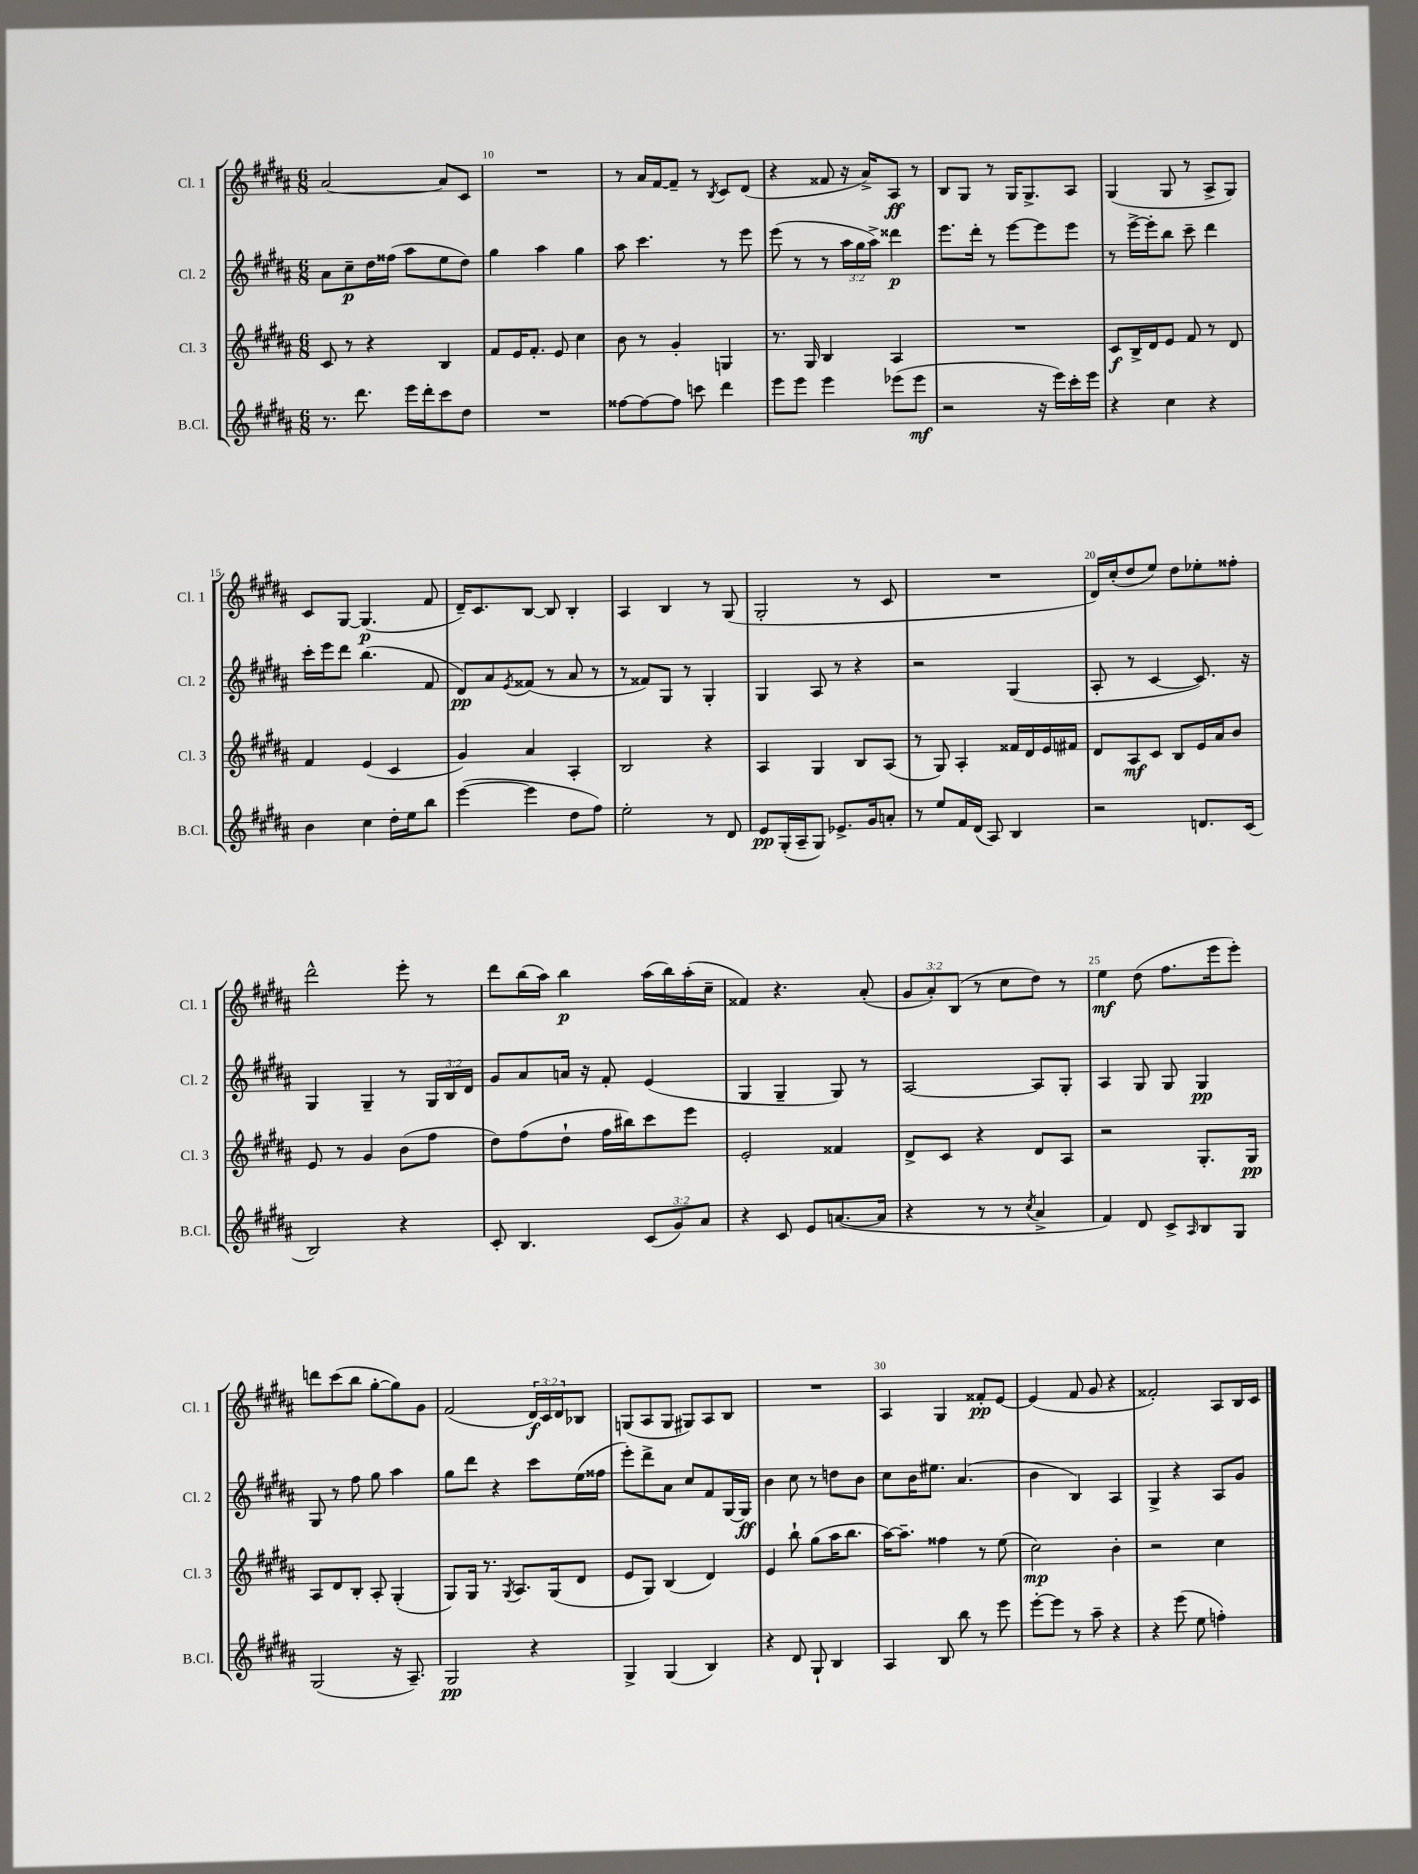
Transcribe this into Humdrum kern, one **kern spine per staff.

**kern	**dynam	**kern	**dynam	**kern	**dynam	**kern	**dynam
*part4	*part4	*part3	*part3	*part2	*part2	*part1	*part1
*staff4	*staff4	*staff3	*staff3	*staff2	*staff2	*staff1	*staff1
*I"B.Cl.	*	*I"Cl. 3	*	*I"Cl. 2	*	*I"Cl. 1	*
*I'B.Cl.	*	*I'Cl. 3	*	*I'Cl. 2	*	*I'Cl. 1	*
*clefG2	*	*clefG2	*	*clefG2	*	*clefG2	*
*k[f#c#g#d#a#]	*	*k[f#c#g#d#a#]	*	*k[f#c#g#d#a#]	*	*k[f#c#g#d#a#]	*
*M6/8	*	*M6/8	*	*M6/8	*	*M6/8	*
=9	=9	=9	=9	=9	=9	=9	=9
8.r	.	8c#/	.	8a#\L	.	[2a#/	.
.	.	8r	.	8cc#~\	p	.	.
8.ddd#\	.	.	.	.	.	.	.
.	.	4r	.	16dd#\L	.	.	.
.	.	.	.	(16ff##X\JJ	.	.	.
16eee\LL	.	.	.	8aa#\L	.	.	.
16ddd#'\J	.	.	.	.	.	.	.
8ccc#\	.	4B/	.	8ee\	.	8a#/L]	.
8dd#\J	.	.	.	8dd#\J)	.	8c#/J	.
=10	=10	=10	=10	=10	=10	=10	=10
2.r	.	8f#/L	.	4gg#\	.	2.r	.
.	.	16e/K	.	.	.	.	.
.	.	8.f#'/J	.	.	.	.	.
.	.	.	.	4aa#\	.	.	.
.	.	8e/	.	.	.	.	.
.	.	4cc#\	.	4gg#\	.	.	.
=11	=11	=11	=11	=11	=11	=11	=11
[8ff##X\L	.	8b\	.	8aa#\	.	8r	.
8ff##\_	.	8r	.	4.ccc#\	.	16a#/LL	.
.	.	.	.	.	.	[16f#/J	.
8ff##\J]	.	4g#'/	.	.	.	8f#~/J]	.
8cccn\	.	.	.	.	.	8r	.
.	.	.	.	.	.	8qB/	.
4ddd#\	.	4Gn/	.	8r	.	8c#/L	.
.	.	.	.	8eee\	.	(8d#/J	.
=12	=12	=12	=12	=12	=12	=12	=12
8eee\L	.	8.r	.	(8eee\	.	4r	.
8eee\J	.	.	.	8r	.	.	.
.	.	16G#/	.	.	.	.	.
4eee\	.	4B/	.	8r	.	8f##X/	.
.	.	.	.	24aa#\LL	.	16r	.
.	.	.	.	24gg#\	.	.	.
.	.	.	.	.	.	16a#^/KL)	.
.	.	.	.	24aa#^\JJ)	.	.	.
(8eee-X\L	.	4A#/	.	4ddd##X\	p	8A#/J	ff
8eee-\J	mf	.	.	.	.	8r	.
=13	=13	=13	=13	=13	=13	=13	=13
2r	.	2.r	.	8.eee\L	.	8B/L	.
.	.	.	.	.	.	8G#/J	.
.	.	.	.	16ddd#'\Jk	.	.	.
.	.	.	.	8r	.	8r	.
.	.	.	.	[8eee\L	.	16G#/KL	.
.	.	.	.	.	.	8.G#^/	.
16r	.	.	.	8eee\]	.	.	.
16eee\LL)	.	.	.	.	.	.	.
16ccc#'\	.	.	.	8eee\J	.	8A#/J	.
16eee\JJ	.	.	.	.	.	.	.
=14	=14	=14	=14	=14	=14	=14	=14
4r	.	8c#/L	f	8r	.	(4G#/	.
.	.	16B^/L	.	[16eee^\LL	.	.	.
.	.	16d#/J	.	16eee'\J]	.	.	.
4cc#\	.	8e/J	.	8bb\J	.	8G#/	.
.	.	8f#/	.	8ccc#~\	.	8r	.
4r	.	8r	.	4ddd#\	.	8A#^/L	.
.	.	8d#/	.	.	.	8G#/J)	.
!!LO:LB:g=z
=15	=15	=15	=15	=15	=15	=15	=15
4b\	.	4f#/	.	16ccc#'\LL	.	8c#/L	.
.	.	.	.	16eee\J	.	.	.
.	.	.	.	8ddd#\J	.	[8G#/J	.
4cc#\	.	(4e/	.	(4.bb\	.	(4.G#/]	p
16dd#'\LL	.	4c#/	.	.	.	.	.
16ee\J	.	.	.	.	.	.	.
8bb\J	.	.	.	8f#/	.	8f#/	.
=16	=16	=16	=16	=16	=16	=16	=16
([4eee\	.	4g#/)	.	8d#/L)	pp	16d#~/KL)	.
.	.	.	.	.	.	8.c#/	.
.	.	.	.	8a#/	.	.	.
.	.	.	.	8qe/	.	.	.
4eee\]	.	4a#/	.	(8f##X/J	.	[8B/J	.
.	.	.	.	8r	.	8B/]	.
8dd#\L	.	4A#'/	.	8a#/	.	4B'/	.
8ff#\J)	.	.	.	8r	.	.	.
=17	=17	=17	=17	=17	=17	=17	=17
2ee'\	.	2B/	.	8r	.	4A#/	.
.	.	.	.	8f##X/L)	.	.	.
.	.	.	.	8G#/J	.	4B/	.
.	.	.	.	8r	.	.	.
8r	.	4r	.	4G#'/	.	8r	.
8d#/	.	.	.	.	.	(8G#/	.
=18	=18	=18	=18	=18	=18	=18	=18
8e/L	pp	4A#/	.	4G#/	.	2G#'/	.
(16G#'/L	.	.	.	.	.	.	.
16A#~/J	.	.	.	.	.	.	.
8G#/J)	.	4G#/	.	8A#/	.	.	.
8.e-X^/L	.	.	.	8r	.	.	.
.	.	8B/L	.	4r	.	8r	.
16g#/k	.	.	.	.	.	.	.
8an'/J	.	(8A#/J	.	.	.	8c#/	.
=19	=19	=19	=19	=19	=19	=19	=19
8r	.	8r	.	2r	.	2.r	.
8ee/L	.	8G#/)	.	.	.	.	.
16f#/L	.	4A#'/	.	.	.	.	.
(16d#/JJ	.	.	.	.	.	.	.
8A#/)	.	.	.	.	.	.	.
4B/	.	16f##X/LL	.	(4G#/	.	.	.
.	.	16d#/	.	.	.	.	.
.	.	16e/	.	.	.	.	.
.	.	16f#X/JJ	.	.	.	.	.
=20	=20	=20	=20	=20	=20	=20	=20
2r	.	8d#/L	.	8A#'/	.	16d#/LL)	.
.	.	.	.	.	.	(16cc#'/J	.
.	.	8A#/	mf	8r	.	8dd#/	.
.	.	8c#/J	.	[4c#/	.	8ee/J)	.
.	.	8B/L	.	.	.	8dd#\L	.
8.dn/L	.	16e/L	.	8.c#/])	.	8ee-X'\	.
.	.	16a#/J	.	.	.	.	.
.	.	8b/J	.	.	.	8ff##X'\J	.
(16c#/Jk	.	.	.	16r	.	.	.
!!LO:LB:g=z
=21	=21	=21	=21	=21	=21	=21	=21
2B/)	.	8e/	.	4G#/	.	2ddd#^^\	.
.	.	8r	.	.	.	.	.
.	.	4g#/	.	4G#~/	.	.	.
4r	.	(8b\L	.	8r	.	8eee'\	.
.	.	8ff#\J	.	24G#/LL	.	8r	.
.	.	.	.	24B/	.	.	.
.	.	.	.	24d#/JJ	.	.	.
=22	=22	=22	=22	=22	=22	=22	=22
8c#'/	.	8dd#\L)	.	8g#/L	.	8ddd#\L	.
4.B/	.	(8ff#\	.	8a#/	.	(16bb\L	.
.	.	.	.	.	.	16aa#\JJ)	.
.	.	8dd#`\J	.	16an/Jk	.	4bb\	p
.	.	.	.	16r	.	.	.
.	.	16ff#\LL	.	8f#'/	.	.	.
.	.	16bb#X\J)	.	.	.	.	.
(12c#/L	.	8ccc#\	.	(4e/	.	(16aa#\LL	.
.	.	.	.	.	.	16bb\)	.
12g#/)	.	.	.	.	.	.	.
.	.	8eee\J	.	.	.	(16aa#'\	.
12a#/J	.	.	.	.	.	.	.
.	.	.	.	.	.	16cc#~\JJ	.
=23	=23	=23	=23	=23	=23	=23	=23
4r	.	2e'/	.	4G#/	.	4f##X/)	.
8c#/	.	.	.	4G#~/	.	4.r	.
8e/L	.	.	.	.	.	.	.
([8.an/	.	4f##X/	.	8G#/)	.	.	.
.	.	.	.	8r	.	(8a#'/	.
16a/Jk]	.	.	.	.	.	.	.
=24	=24	=24	=24	=24	=24	=24	=24
4r	.	8d#^/L	.	[2A#/	.	12g#/L	.
.	.	.	.	.	.	12a#'/)	.
.	.	8c#/J	.	.	.	.	.
.	.	.	.	.	.	(12B/J	.
8r	.	4r	.	.	.	8r	.
8r	.	.	.	.	.	8cc#\L	.
8qcc#/	.	.	.	.	.	.	.
4a#^/	.	8d#/L	.	8A#/L]	.	8dd#\J)	.
.	.	8A#/J	.	8G#'/J	.	8r	.
=25	=25	=25	=25	=25	=25	=25	=25
4f#/)	.	2r	.	4A#/	.	4ee\	mf
8d#/	.	.	.	8G#/	.	(8dd#\	.
8c#^/L	.	.	.	8G#/	.	8.ff#\L	.
16qqA#/	.	.	.	.	.	.	.
8B/	.	8.G#'/L	.	4G#/	pp	.	.
.	.	.	.	.	.	16eee\k	.
8G#/J	.	.	.	.	.	8eee'\J)	.
.	.	16G#/Jk	pp	.	.	.	.
!!LO:LB:g=z
=26	=26	=26	=26	=26	=26	=26	=26
(2G#/	.	8A#/L	.	8G#/	.	8dddn\L	.
.	.	8d#/	.	8r	.	(8ccc#\	.
.	.	8B'/J	.	8ff#\	.	8bb\J	.
.	.	8A#'/	.	8gg#\	.	[8gg#'\L	.
16r	.	(4G#'/	.	4aa#\	.	8gg#\])	.
8.A#~/)	.	.	.	.	.	.	.
.	.	.	.	.	.	8g#\J	.
=27	=27	=27	=27	=27	=27	=27	=27
2G#/	pp	8G#/L)	.	8gg#\L	.	(2f#/	.
.	.	16G#/Jk	.	8ddd#\J	.	.	.
.	.	8.r	.	.	.	.	.
.	.	.	.	4r	.	.	.
.	.	8qG#/	.	.	.	.	.
.	.	8.A#/L	.	.	.	.	.
4r	.	.	.	8ccc#\L	.	24d#/LL)	f
.	.	.	.	.	.	24c#/	.
.	.	(16G#/k	.	.	.	.	.
.	.	.	.	.	.	24d#/J	.
.	.	8d#/J	.	(16ee\L	.	8B-X/J	.
.	.	.	.	16ff##X\JJ	.	.	.
=28	=28	=28	=28	=28	=28	=28	=28
4G#^/	.	8e/L	.	8eee'\L)	.	(8Gn/L	.
.	.	8G#/J)	.	8ddd#^\	.	8A#/	.
(4G#/	.	(4B/	.	8a#\J	.	8G/J	.
.	.	.	.	8cc#/L	.	8G#X/L)	.
4B/)	.	4d#/)	.	8f#/	.	8A#/	.
.	.	.	.	[16G#/L	.	8B/J	.
.	.	.	.	16G#/JJ]	ff	.	.
=29	=29	=29	=29	=29	=29	=29	=29
4r	.	4e/	.	4b\	.	2.r	.
8d#/	.	8bb`\	.	8cc#\	.	.	.
8G#`/	.	(8gg#\L	.	8r	.	.	.
4B/	.	16aa#\K	.	8ddn\L	.	.	.
.	.	8.bb\J	.	.	.	.	.
.	.	.	.	8b\J	.	.	.
=30	=30	=30	=30	=30	=30	=30	=30
4A#/	.	[16aa#\KL)	.	8cc#\L	.	4A#/	.
.	.	8.aa#~\J]	.	.	.	.	.
.	.	.	.	16b\K	.	.	.
.	.	.	.	8.ee#X\J	.	.	.
8B/	.	4ff##X\	.	.	.	4G#/	.
8bb\	.	.	.	(4.a#/	.	.	.
8r	.	8r	.	.	.	8f##X'/L	pp
8eee\	.	(8ee\	.	.	.	[8e/J	.
=31	=31	=31	=31	=31	=31	=31	=31
[8eee'\L	.	2cc#\)	mp	4b\	.	(4e/]	.
8eee\J]	.	.	.	.	.	.	.
8r	.	.	.	4B/)	.	8f#/	.
8aa#~\	.	.	.	.	.	8g#/	.
4r	.	4b'\	.	4A#/	.	4r	.
=32	=32	=32	=32	=32	=32	=32	=32
4r	.	2r	.	4G#^/	.	2f##X'/)	.
(8eee\	.	.	.	4r	.	.	.
8ee\	.	.	.	.	.	.	.
4ffn'\)	.	4cc#\	.	8A#/L	.	8A#/L	.
.	.	.	.	8g#/J	.	16B/L	.
.	.	.	.	.	.	16c#/JJ	.
==	==	==	==	==	==	==	==
*-	*-	*-	*-	*-	*-	*-	*-
